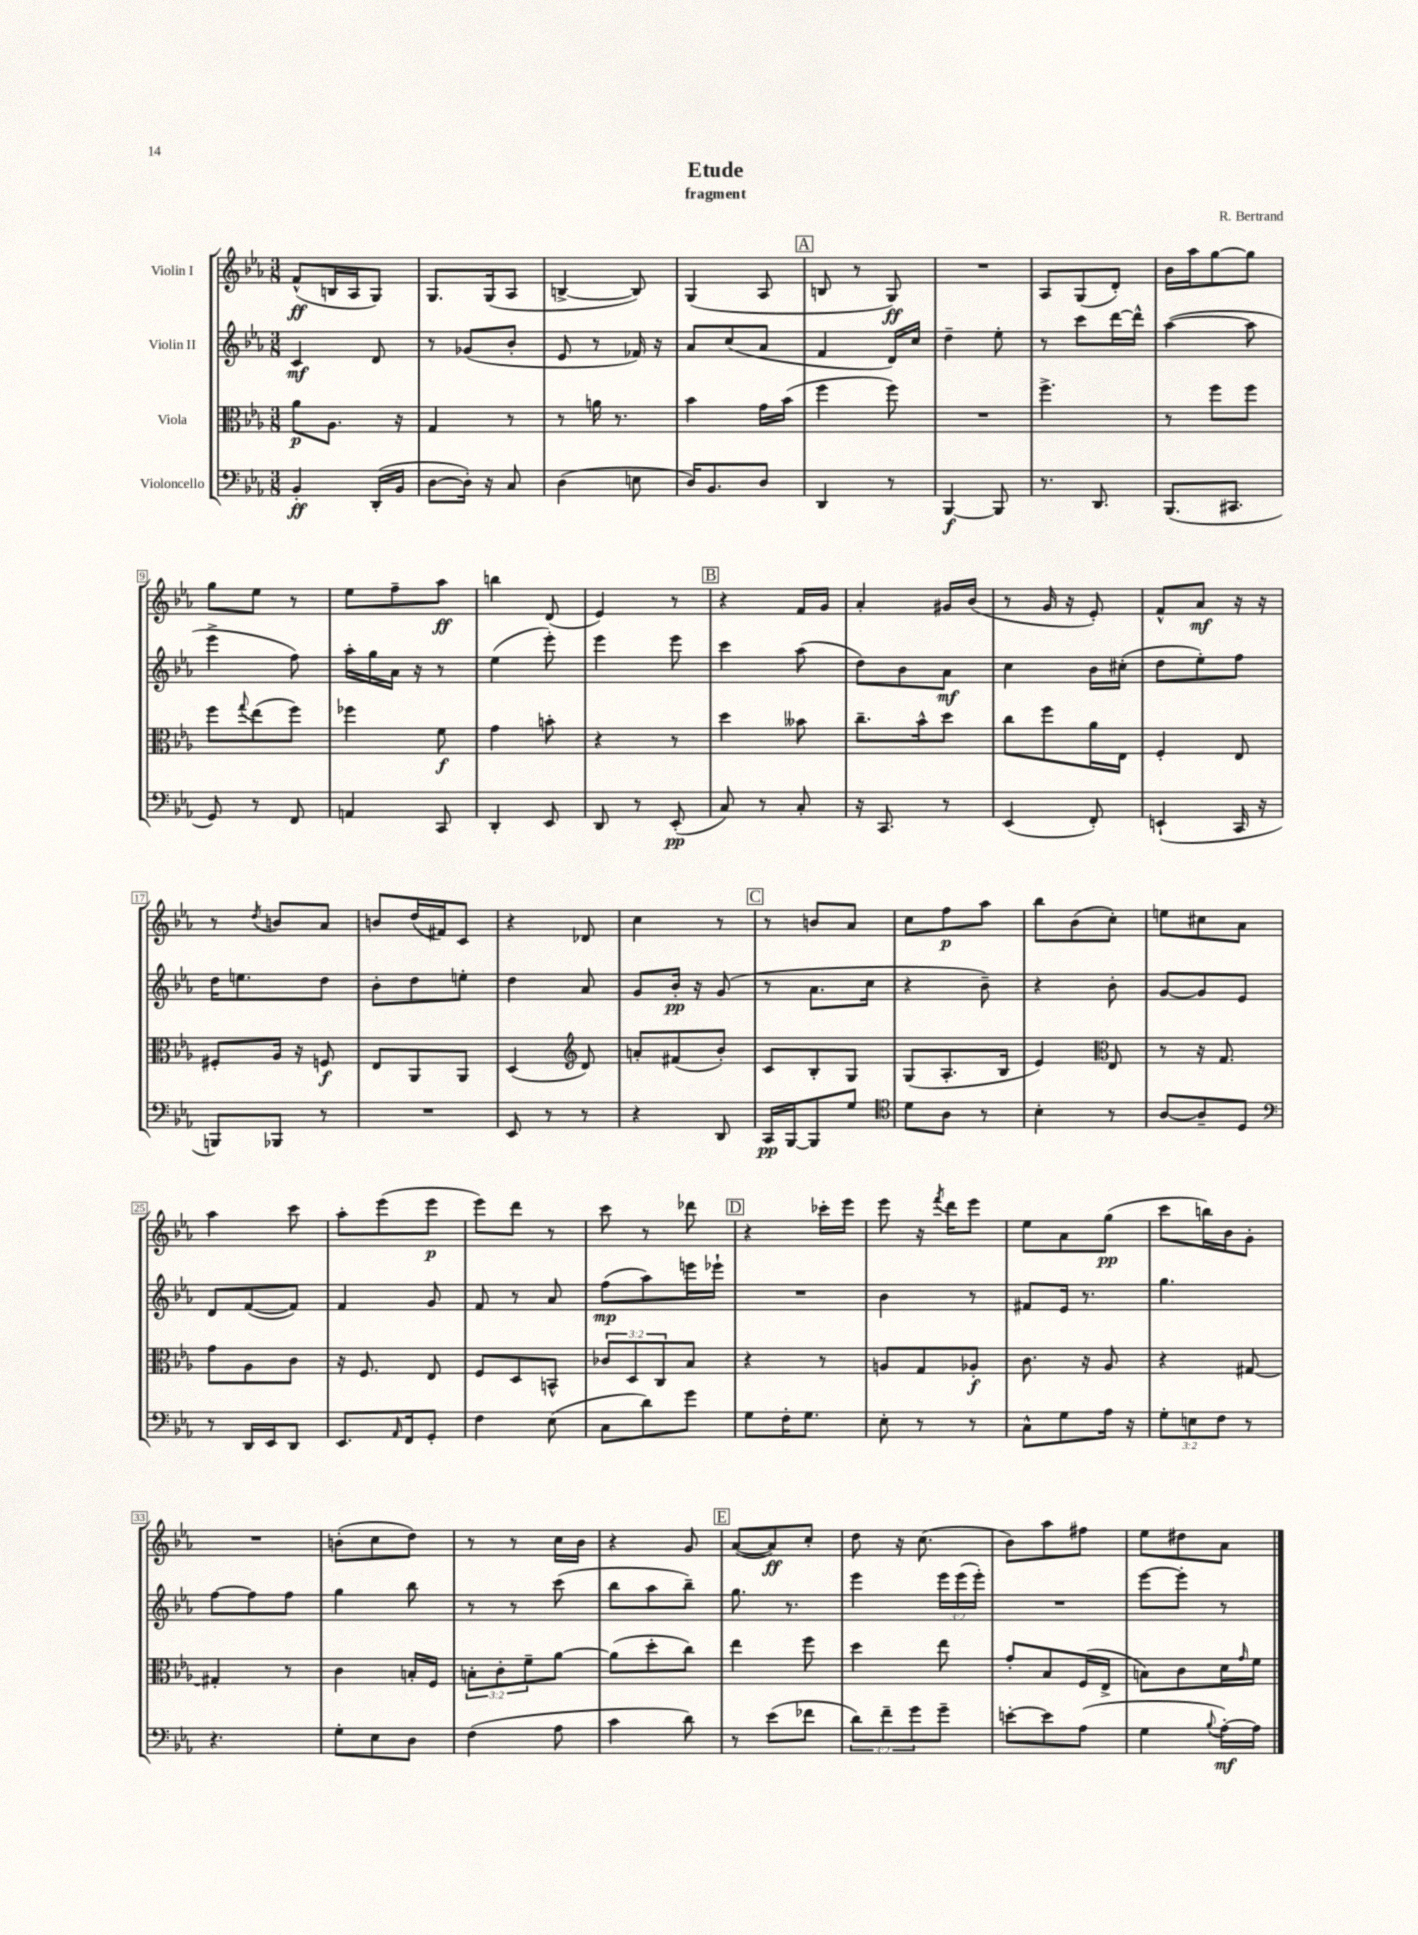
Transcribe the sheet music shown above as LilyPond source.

\header { title = "Etude" composer = "R. Bertrand" subtitle = "fragment" }
<<
\new StaffGroup <<
\new Staff = "s0" \with { instrumentName = "Violin I" } {
    \clef treble \key ees \major \numericTimeSignature \time 3/8
    f'8-^\ff( b16 aes16 g8) |
    g8. g16( aes8 |
    b4~-> b8) |
    g4( aes8 |
    \mark \markup { \box "A" } b8 r8 g8\ff) |
    R4. |
    aes8 g8( d'8-.) |
    bes'16 aes''16 g''8~ g''8 |
    g''8 ees''8 r8 |
    ees''8 f''8-- aes''8\ff |
    b''4 d'8( |
    ees'4) r8 |
    \mark \markup { \box "B" } r4 f'16 g'16 |
    aes'4-. gis'16 bes'16( |
    r8 g'16 r16 ees'8-.) |
    f'8-^ aes'8\mf r16 r16 |
    r8 \acciaccatura { d''8 } b'8 aes'8 |
    b'8 d''16( fis'16) c'8 |
    r4 des'8 |
    c''4 r8 |
    \mark \markup { \box "C" } r8 b'8 aes'8 |
    c''8 f''8\p aes''8 |
    bes''8 bes'8( c''8-.) |
    e''8 cis''8 aes'8 |
    aes''4 c'''8 |
    aes''8-. ees'''8( ees'''8\p |
    ees'''8) d'''8 r8 |
    c'''8 r8 des'''8 |
    \mark \markup { \box "D" } r4 ces'''16-. ees'''16 |
    ees'''8 r16 \acciaccatura { f'''8 } d'''16 ees'''8 |
    ees''8 aes'8 g''8\pp( |
    c'''8 b''16) bes'16 g'8-. |
    R4. |
    b'8-.( c''8 d''8) |
    r8 r8 c''16 bes'16 |
    r4 g'8 |
    \mark \markup { \box "E" } aes'8~( aes'8\ff) c''8-. |
    d''8 r16 c''8.( |
    bes'8) aes''8 fis''8 |
    ees''8 dis''8 aes'8 \bar "|." |
}
\new Staff = "s1" \with { instrumentName = "Violin II" } {
    \clef treble \key ees \major \numericTimeSignature \time 3/8 \override Staff.TupletNumber.text = #tuplet-number::calc-fraction-text
    c'4\mf d'8 |
    r8 ges'8( bes'8-. |
    ees'8 r8 fes'16) r16 |
    aes'8 c''8( aes'8 |
    \mark \markup { \box "A" } f'4 d'16) c''16 |
    d''4-- ees''8-. |
    r8 c'''8 d'''16~ d'''16-^ |
    aes''4~( aes''8 |
    ees'''4-> f''8) |
    aes''16-. g''16 aes'16 r16 r8 |
    ees''4( ees'''8-.) |
    ees'''4 ees'''8 |
    \mark \markup { \box "B" } c'''4 aes''8( |
    d''8) bes'8 aes'8\mf |
    c''4 bes'16 cis''16-.( |
    d''8 ees''8-.) f''8 |
    d''16 e''8. d''8 |
    bes'8-. d''8 e''8-. |
    d''4 aes'8 |
    g'8 bes'16-.\pp r16 g'8( |
    \mark \markup { \box "C" } r8 aes'8. c''16 |
    r4 bes'8--) |
    r4 bes'8-. |
    g'8~ g'8 ees'8 |
    d'8 f'8~( f'8) |
    f'4 g'8 |
    f'8 r8 aes'8 |
    f''8\mp( aes''8) e'''16 ees'''16-! |
    \mark \markup { \box "D" } R4. |
    bes'4 r8 |
    fis'8 ees'16 r8. |
    g''4. |
    f''8~ f''8 f''8 |
    g''4 bes''8 |
    r8 r8 c'''8( |
    bes''8 aes''8 bes''8--) |
    \mark \markup { \box "E" } g''8. r8. |
    ees'''4 \tuplet 3/2 { ees'''16 ees'''16( ees'''16-.) } |
    R4. |
    ees'''8~ ees'''8-. r8 \bar "|." |
}
\new Staff = "s2" \with { instrumentName = "Viola" } {
    \clef alto \key ees \major \numericTimeSignature \time 3/8 \override Staff.TupletNumber.text = #tuplet-number::calc-fraction-text
    aes'8\p aes8. r16 |
    g4 r8 |
    r8 a'16 r8. |
    bes'4 g'16 bes'16( |
    \mark \markup { \box "A" } f''4 f''8) |
    R4. |
    f''4.-> |
    r8 f''8 f''8 |
    f''8 \appoggiatura { g''8 } ees''8( f''8) |
    fes''4 f'8\f |
    g'4 b'8-. |
    r4 r8 |
    \mark \markup { \box "B" } d''4 beses'8 |
    c''8.-- bes'16-^ d''8 |
    c''8 f''8 aes'16 ees16 |
    f4-. ees8 |
    fis8-. aes16 r16 f8\f |
    ees8 aes,8 aes,8 |
    d4( \clef treble d'8) |
    a'8-. fis'8( bes'8-.) |
    \mark \markup { \box "C" } c'8 bes8-. g8 |
    g8( aes8.-. bes16 |
    ees'4) \clef alto ees8 |
    r8 r16 g8. |
    g'8 aes8 c'8 |
    r16 f8. ees8 |
    f8 d8 b,8-^ |
    \tuplet 3/2 { ces'8 d8 c8 } bes8 |
    \mark \markup { \box "D" } r4 r8 |
    a8 g8 aes8-.\f |
    c'8. r16 aes8 |
    r4 gis8~ |
    gis4-. r8 |
    c'4 b16-. f16 |
    \tuplet 3/2 { b8-. c'8-. f'8-- } aes'8~ |
    aes'8( d''8-. c''8) |
    \mark \markup { \box "E" } ees''4 f''8 |
    d''4 ees''8 |
    g'8-. bes8 f16( ees16-> |
    b8) c'8 d'16 \grace { g'16 } f'16 \bar "|." |
}
\new Staff = "s3" \with { instrumentName = "Violoncello" } {
    \clef bass \key ees \major \numericTimeSignature \time 3/8 \override Staff.TupletNumber.text = #tuplet-number::calc-fraction-text
    bes,4-.\ff d,16-.( bes,16 |
    d8~ d16-.) r16 c8 |
    d4( e8 |
    d16) bes,8. d8 |
    \mark \markup { \box "A" } d,4 r8 |
    bes,,4~\f bes,,8 |
    r8. d,8. |
    bes,,8.( cis,8. |
    g,8) r8 f,8 |
    a,4 c,8 |
    d,4-. ees,8 |
    d,8 r8 ees,8-.\pp( |
    \mark \markup { \box "B" } c8) r8 c8-. |
    r16 c,8. r8 |
    ees,4( f,8-.) |
    e,4-!( c,16 r16 |
    b,,8) bes,,8 r8 |
    R4. |
    ees,8 r8 r8 |
    r4 d,8 |
    \mark \markup { \box "C" } c,16\pp bes,,16~ bes,,8 g8 |
    \clef tenor d'8 aes8 r8 |
    bes4-. r8 |
    aes8~ aes8-- d8 |
    \clef bass r8 d,16 ees,16 d,8 |
    ees,8. \grace { aes,16 } f,16 g,8-. |
    f4 ees8( |
    c8 d'8) g'8 |
    \mark \markup { \box "D" } g8 f16-. g8. |
    ees8-. r8 r8 |
    c8-^ g8 aes16 r16 |
    \tuplet 3/2 { g8-. e8 f8 } r8 |
    r4. |
    g8-. ees8 d8 |
    f4( aes8 |
    c'4 d'8) |
    \mark \markup { \box "E" } r8 ees'8( fes'8 |
    \tuplet 3/2 { d'8) f'8-- g'8 } g'8-- |
    e'8~-. e'8 aes8( |
    g4 \appoggiatura { bes8 } aes16~-.\mf) aes16 \bar "|." |
}
>>
>>
\layout { \context { \Score \override BarNumber.stencil = #(make-stencil-boxer 0.1 0.3 ly:text-interface::print) } }
